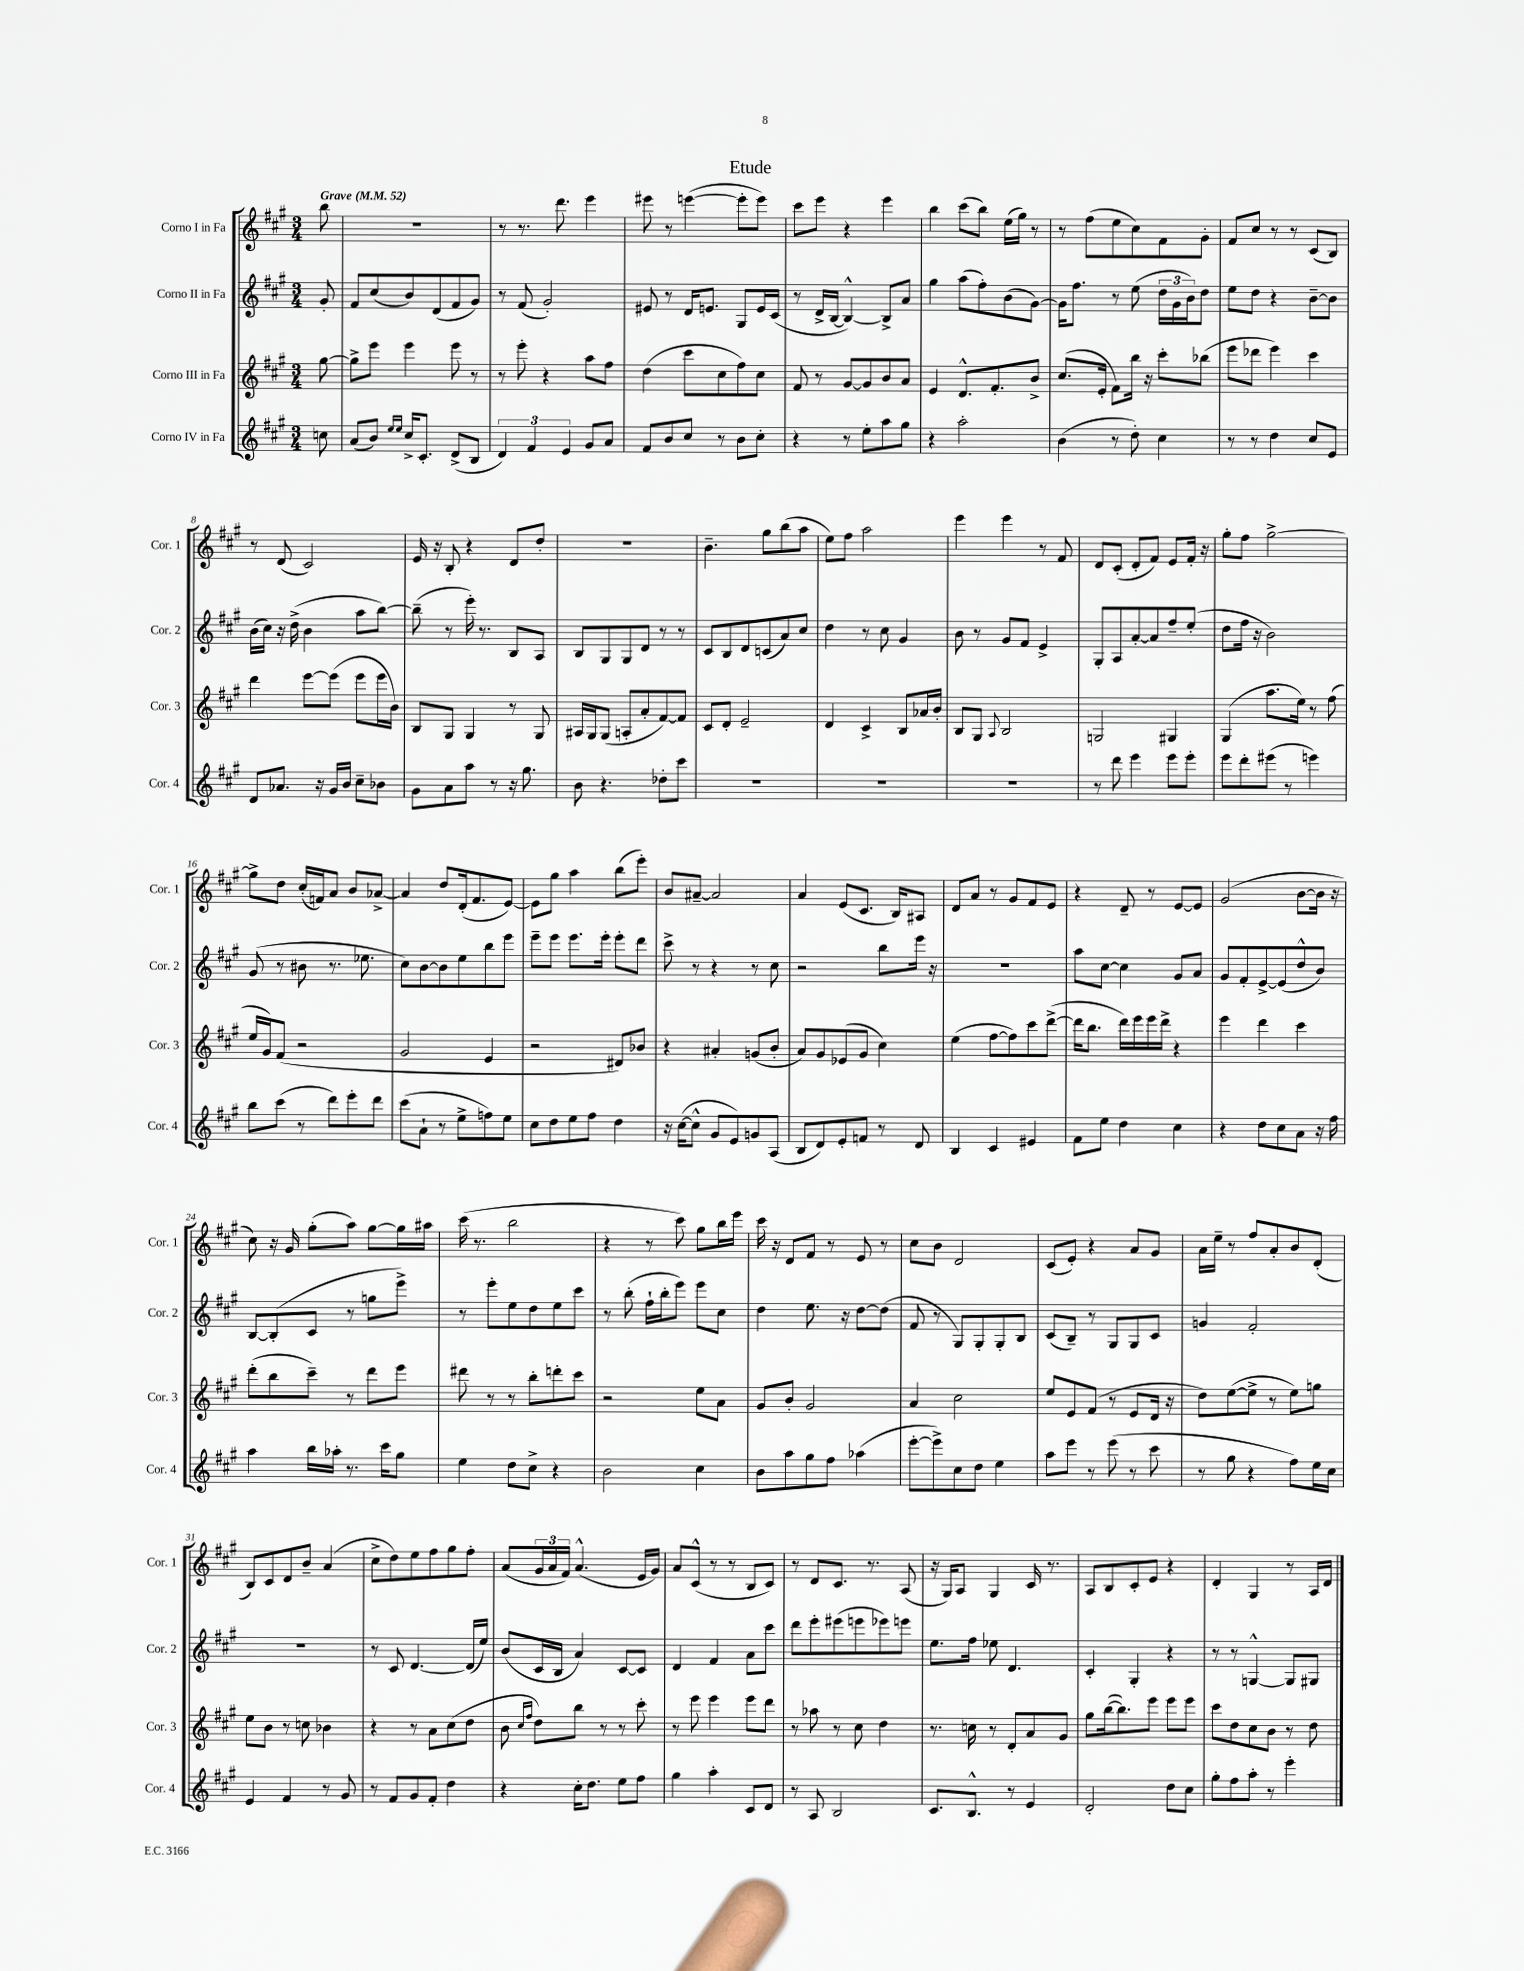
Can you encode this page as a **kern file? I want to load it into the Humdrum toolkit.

**kern	**kern	**kern	**kern
*part4	*part3	*part2	*part1
*staff4	*staff3	*staff2	*staff1
*I"Corno IV in Fa	*I"Corno III in Fa	*I"Corno II in Fa	*I"Corno I in Fa
*I'Cor. 4	*I'Cor. 3	*I'Cor. 2	*I'Cor. 1
*clefG2	*clefG2	*clefG2	*clefG2
*k[f#c#g#]	*k[f#c#g#]	*k[f#c#g#]	*k[f#c#g#]
*M3/4	*M3/4	*M3/4	*M3/4
*MM52	*MM52	*MM52	*MM52
=	=	=	=
!	!	!	!LO:TX:a:B:t=Grave
8ccn\	[8gg#\	8g#'/	8bb\
=1	=1	=1	=1
(8a/L	8gg#^\L]	8f#/L	2.r
8b/J)	8eee\J	(8cc#/	.
16qqee/LL	.	.	.
16qqee/JJ	.	.	.
16cc#^/KL	4eee\	8b/)	.
8.c#'/J	.	.	.
.	.	(8d/	.
(8d^/L	8eee\	8f#/	.
8B/J	8r	8g#/J)	.
=2	=2	=2	=2
6d/)	8r	8r	8r
.	8eee'\	(8f#/	8.r
6f#/	.	.	.
.	4r	2g#'/)	.
.	.	.	8.ddd\
6e/	.	.	.
8g#/L	8aa\L	.	4eee\
8a/J	8ff#\J	.	.
=3	=3	=3	=3
8f#/L	(4dd\	8e#X/	8eee#X\
8b/	.	8r	8r
8cc#/J	8ccc#\L	16d/KL	([4eeen\
.	.	8.en/J	.
8r	8cc#\	.	.
8b\L	8ff#\)	8G#/L	8eee'\L]
8cc#'\J	8cc#\J	16e/L	8eee\J)
.	.	(16c#/JJ	.
=4	=4	=4	=4
4r	8f#/	8r	8ccc#\L
.	8r	16d^/LL	8eee\J
.	.	[16B/JJ	.
8r	[8g#/L	4B^^/_)	4r
8ee'\L	8g#/]	.	.
8aa\	8b/	8B^/L]	4eee\
8gg#\J	8a/J	8a/J	.
=5	=5	=5	=5
4r	4e/	4gg#\	4bb\
2aa'\	8.d^^/L	(8aa\L	(8ccc#\L
.	.	8ff#'\)	8bb\J)
.	8.f#'/	.	.
.	.	(8b\	(16ee\LL
.	.	.	16gg#\JJ)
.	8b^/J	[8g#\J)	8r
=6	=6	=6	=6
(4b\	(8.cc#/L	16g#\KL]	8r
.	.	8.ff#\J	.
.	.	.	(8ff#\L
.	16e'/Jk	.	.
8r	8f#\L)	8r	8ee\
8dd'\)	16bb\Jk	(8ee\	8cc#\)
.	16r	.	.
4cc#\	8ccc#'\L	24dd\LL	8f#\
.	.	24g#\	.
.	.	24b\J)	.
.	(8bb-X\J	8dd\J	8g#'\J
=7	=7	=7	=7
8r	8eee\L	8ee\L	8f#/L
8r	8ddd-X\J	8dd\J	8cc#/J
4dd\	4eee\)	4r	8r
.	.	.	8r
8cc#/L	4ccc#\	[8b~\L	(8c#/L
8e/J	.	8b\J]	8B/J)
!!LO:LB:g=z
=8	=8	=8	=8
8d/L	4ddd\	(16b\LL	8r
.	.	16cc#\JJ)	.
8.a-X/J	.	16r	(8d/
.	.	(16dd^\	.
.	[8eee\L	4b\	2c#/)
16r	.	.	.
16g#/LL	(8eee\J]	.	.
16b/JJ	.	.	.
8cc#~\L	8eee\L	8aa\L	.
8b-X\J	16eee\L	[8bb\J)	.
.	16b\JJ)	.	.
=9	=9	=9	=9
8g#\L	8B/L	(8bb~\]	16e/
.	.	.	16r
8a\	8G#/J	8r	8B'/
8aa\J	4G#/	16eee'\)	4r
.	.	8.r	.
8r	.	.	.
16r	8r	8B/L	8d/L
8.gg#\	.	.	.
.	8G#/	8A/J	8dd'/J
=10	=10	=10	=10
8b\	16A#X/LL	8B/L	2.r
.	16G#/J	.	.
4.r	(8G#/J	8G#/	.
.	8An'/L	8G#/	.
.	8a'/	8d/J	.
8dd-X'\L	[8f#/)	8r	.
8ccc#\J	8f#/J]	8r	.
=11	=11	=11	=11
2.r	8c#/L	8c#/L	4.b~\
.	8d'/J	8B/	.
.	2e~/	8d/	.
.	.	(8cn/	8gg#\L
.	.	8a/)	(8bb\
.	.	8cc#/J	8aa\J
=12	=12	=12	=12
2.r	4d/	4dd\	8ee\L)
.	.	.	8ff#\J
.	4c#^/	8r	2aa\
.	.	8cc#\	.
.	8B/L	4g#/	.
.	16a-X/L	.	.
.	16b'/JJ	.	.
=13	=13	=13	=13
2.r	8B/L	8b\	4eee\
.	8G#/J	8r	.
.	8qqA/	.	.
.	2B/	8g#/L	4eee\
.	.	8f#/J	.
.	.	4e^/	8r
.	.	.	8f#/
=14	=14	=14	=14
8r	2Gn/	8G#'/L	8d/L
8ddd\	.	8A/	(8c#'/J
4eee\	.	[8a'/	8d'/L
.	.	8a/]	8f#/J)
8eee\L	4G#X/	8ff#~/	8e/L
8eee'\J	.	(8ee'/J	16f#'/Jk
.	.	.	16r
=15	=15	=15	=15
8eee\L	(4G#/	8dd\L	8gg#'\L
8ddd'\	.	16ff#\Jk	8ff#\J
.	.	16r	.
(8eee#X\J	8.aa\L	2b\)	[2gg#^\
8r	.	.	.
.	16ee\Jk)	.	.
4eeen\)	8r	.	.
.	(8ff#\	.	.
!!LO:LB:g=z
=16	=16	=16	=16
8bb\L	16ee/LL	(8g#/	8gg#^\L]
.	16g#/J)	.	.
(8ccc#\J	(8f#/J	8r	8dd\J
8r	2r	8b#X\	(16cc#'/LL
.	.	.	16fn/J)
8ddd\L)	.	8.r	8a/J
8eee'\	.	.	8b/L
.	.	8.ee-X\	.
8ddd\J	.	.	[8a-X^/J
=17	=17	=17	=17
(8ccc#\L	2g#/	8cc#\L)	4a-/]
8a`\J	.	[8b\	.
8r	.	8b\]	8dd/L
8ee^\L	.	8ee\	(16d'/k
.	.	.	8.f#/
8ffn\)	4e/	8bb\	.
8ee\J	.	8eee\J	[8e/J)
=18	=18	=18	=18
8cc#\L	2r	8eee~\L	8e\L]
8dd\	.	8eee\J	8gg#\J
8ee\	.	8.eee\L	4aa\
8ff#\J	.	.	.
.	.	16eee'\Jk	.
4dd\	8d#X/L)	8eee'\L	(8bb\L
.	8b-X/J	8ddd\J	8eee'\J)
=19	=19	=19	=19
16r	4r	8ccc#^\	8b/L
([16cc#\KL	.	.	.
8cc#^^\J]	.	8r	[8a#X~/J
8g#/L	4a#X'/	4r	2a#/]
8e/)	.	.	.
8gn/	(8gn/L	8r	.
(8A/J	8b'/J	8cc#\	.
=20	=20	=20	=20
8B/L	8a/L)	2r	4a/
8d/)	8g#/	.	.
8e'/	(8e-X/	.	(8e/L
8fn/J	8g#/J	.	8.c#/J
8r	4cc#\)	8bb\L	.
.	.	.	16B/KL)
8d/	.	16eee\Jk	8A#X/J
.	.	16r	.
=21	=21	=21	=21
4B/	(4ee\	2.r	8d/L
.	.	.	8a/J
4c#/	[8ff#\L	.	8r
.	8ff#\])	.	8g#/L
4e#X/	8ccc#\	.	8f#/
.	([8ddd^\J	.	8e/J
=22	=22	=22	=22
8f#\L	16ddd\KL]	8aa\L	4r
.	8.bb\J	.	.
8ee\J	.	[8cc#\J	.
4dd\	16ddd\LL)	4cc#\]	8d~/
.	16eee\	.	.
.	16eee\	.	8r
.	16ddd^\JJ	.	.
4cc#\	4r	8g#/L	[8e/L
.	.	8a/J	8e/J]
=23	=23	=23	=23
4r	4eee\	8g#/L	(2g#/
.	.	8f#'/	.
8dd\L	4ddd\	[8e^/	.
8cc#\	.	(8e/]	.
8a\J	4ccc#\	8dd^^/	[8b\L
16r	.	8b/J)	16b\Jk]
16ff#\	.	.	16r
!!LO:LB:g=z
=24	=24	=24	=24
4aa\	(8ddd'\L	[8B/L	8cc#\)
.	8bb\	(8B'/]	16r
.	.	.	16g#/
16bb\LL	8ccc#~\J)	8c#/J	(8gg#'\L
16aa-X'\JJ	.	.	.
8.r	8r	8r	8aa\J)
.	8ddd\L	8ggn\L	[8gg#\L
16ccc#\KL	.	.	.
8gg#\J	8eee\J	8eee^\J)	16gg#\L]
.	.	.	16aa#X\JJ
=25	=25	=25	=25
4ee\	8ddd#X\	8r	(16ccc#\
.	.	.	8.r
.	8r	8eee'\L	.
8dd\L	8r	8ee\	2bb\
8cc#^\J	8bb'\L	8dd\	.
4r	8dddn'\	8ee\	.
.	8ccc#\J	8ccc#\J	.
=26	=26	=26	=26
2b\	2r	8r	4r
.	.	(8bb'\	.
.	.	16ff#`\LL	8r
.	.	16bb'\J	.
.	.	8eee\J)	8ccc#\)
4cc#\	8ee\L	8eee\L	8gg#\L
.	8a\J	8cc#\J	16bb\L
.	.	.	16eee\JJ
=27	=27	=27	=27
8b\L	8g#/L	4dd\	16ccc#\
.	.	.	16r
8aa\	8b'/J	.	8d/L
8gg#\	2g#/	8.ee\	8f#/J
8ff#\J	.	.	8r
.	.	16r	.
(4aa-X\	.	[8dd\L	8e/
.	.	(8dd\J]	8r
=28	=28	=28	=28
[8eee'\L	4a/	8f#/	8cc#\L
8eee^\])	.	8r	8b\J
8cc#\	2cc#\	8G#/L)	2d/
8dd\J	.	8G#'/	.
4ee\	.	8G#'/	.
.	.	8B/J	.
=29	=29	=29	=29
8aa\L	8ee/L	(8c#/L	(8c#/L
8eee\J	8e/	8B~/J)	8e'/J)
8r	(8f#/J	8r	4r
(8eee\	8r	8G#/L	.
8r	8e/L	8G#/	8a/L
8ccc#\	16d/Jk	8c#/J	8g#/J
.	16r	.	.
=30	=30	=30	=30
8r	8dd\L)	4gn/	16a\LL
.	.	.	16ee~\JJ
8gg#\	([8ee\	.	8r
4r	8ee^\J]	2f#'/	8ff#/L
.	8r	.	8a'/
8ff#\L)	8ee\L)	.	8b/
16ee\L	8ggn\J	.	(8d'/J
16cc#\JJ	.	.	.
!!LO:LB:g=z
=31	=31	=31	=31
4e/	8ee\L	2.r	8B/L)
.	8b\J	.	8c#/
4f#/	8r	.	8d/
.	8ccn\	.	8b~/J
8r	4b-X\	.	(4a/
8g#/	.	.	.
=32	=32	=32	=32
8r	4r	8r	8cc#^\L
8f#/L	.	8c#/	8dd\)
8g#/	8r	[4.d/	8ee\
8f#'/J	8a\L	.	8ff#\
4dd\	(8cc#\	.	8gg#\
.	8dd\J	(16d/LL]	8ff#'\J
.	.	16ee/JJ)	.
=33	=33	=33	=33
4r	8b\	(8b/L	(8a/L
.	16qqcc#/LL	.	.
.	16qqff#/JJ	.	.
.	8dd\L)	16c#/L	24g#/L
.	.	.	24a/
.	.	16B/JJ	.
.	.	.	24f#/JJ)
16cc#'\KL	8bb\J	4a/)	(4.a^^/
8.dd\J	.	.	.
.	8r	.	.
8ee\L	8r	[8c#/L	.
8ff#\J	8ccc#'\	8c#/J]	16e/LL
.	.	.	16g#/JJ)
=34	=34	=34	=34
4gg#\	8r	4d/	8a/L
.	8eee\	.	(8c#^^/J
4aa'\	4eee\	4f#/	8r
.	.	.	8r
8c#/L	8eee\L	8a\L	8B/L
8d/J	8ddd\J	8ccc#\J	8c#/J)
=35	=35	=35	=35
8r	8r	8ddd\L	8r
8A/	8aa-X\	8eee'\	8d/L
2B/	8r	(8eee#X\	8.c#/J
.	8cc#\	8eeen\	.
.	.	.	8.r
.	4dd\	8eee-X\)	.
.	.	8eeen\J	(8A/
=36	=36	=36	=36
8.c#/L	8.r	8.ee\L	16r
.	.	.	16G#/KL)
.	.	.	8A/J
8.B^^/J	16ccn\	16ff#\Jk	.
.	8r	8ee-X\	4G#/
8r	8d'/L	4.d/	.
4e/	8a/	.	16c#/
.	.	.	8.r
.	8g#/J	.	.
=37	=37	=37	=37
2d'/	8gg#\L	4c#'/	8A/L
.	([16bb\k	.	8B/
.	8.bb\])	.	.
.	.	4G#'/	8c#'/
.	8eee\J	.	8e/J
8dd\L	8eee\L	4r	4r
8cc#\J	8eee\J	.	.
=38	=38	=38	=38
8gg#'\L	8ccc#\L	8r	4d'/
8ff#\	8dd\	8r	.
8aa'\J	8cc#\	[4Gn^^/	4G#/
8r	8b\J	.	.
4eee'\	8r	8G/L]	8r
.	8dd\	8G#X/J	16A/LL
.	.	.	16d/JJ
==	==	==	==
*-	*-	*-	*-
